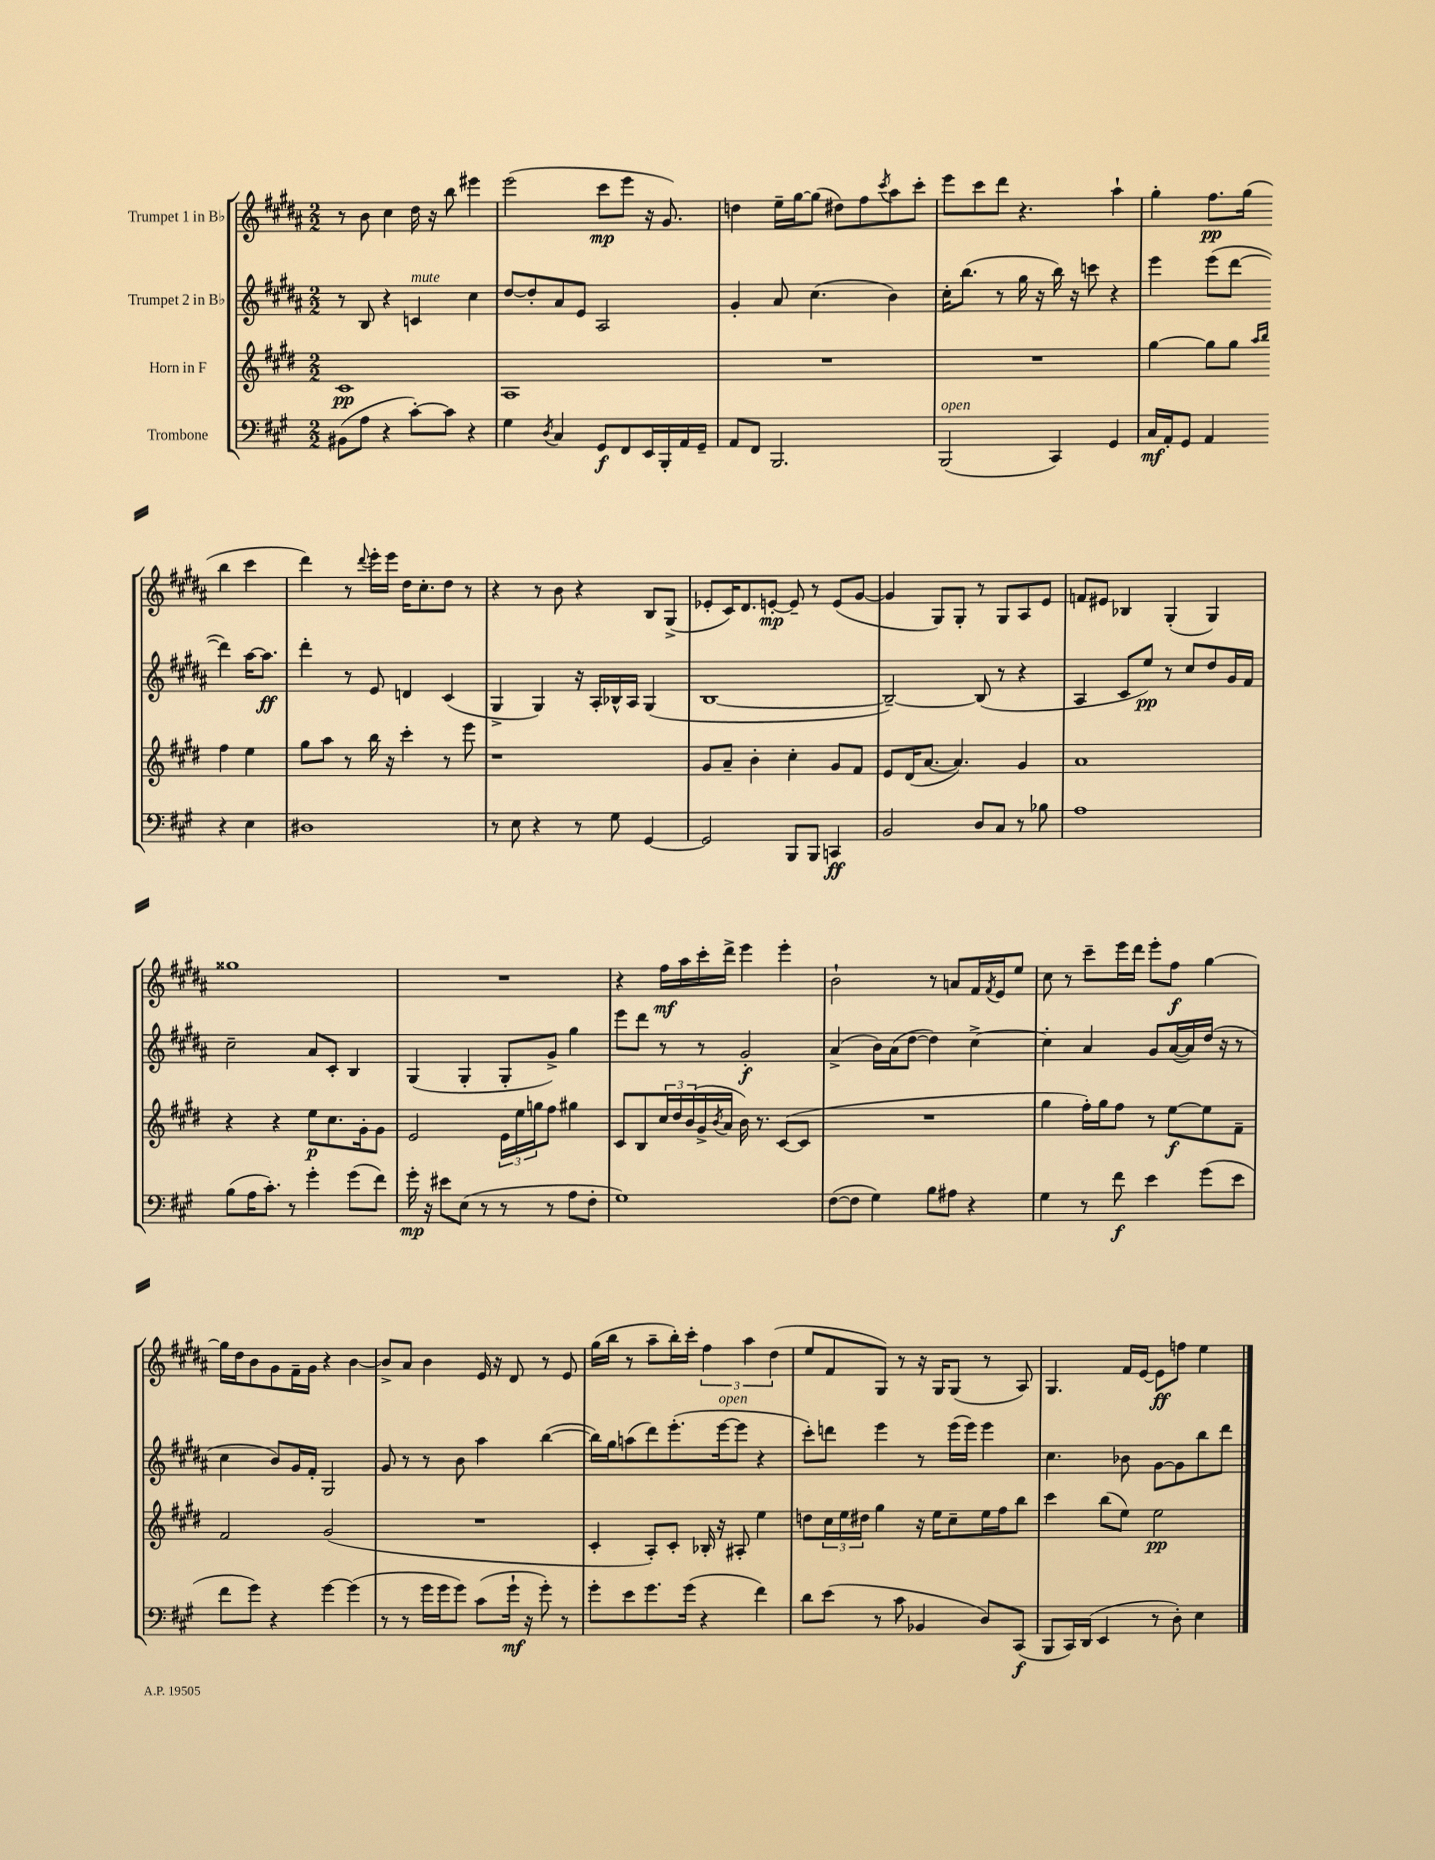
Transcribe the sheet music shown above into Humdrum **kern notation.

**kern	**dynam	**kern	**dynam	**kern	**dynam	**kern	**dynam
*part4	*part4	*part3	*part3	*part2	*part2	*part1	*part1
*staff4	*staff4	*staff3	*staff3	*staff2	*staff2	*staff1	*staff1
*I"Trombone	*	*I"Horn in F	*	*I"Trumpet 2 in B♭	*	*I"Trumpet 1 in B♭	*
*clefF4	*	*clefG2	*	*clefG2	*	*clefG2	*
*k[f#c#g#]	*	*k[f#c#g#d#]	*	*k[f#c#g#d#a#]	*	*k[f#c#g#d#a#]	*
*M2/2	*	*M2/2	*	*M2/2	*	*M2/2	*
=21	=21	=21	=21	=21	=21	=21	=21
(8BB#X\L	.	1c#	pp	8r	.	8r	.
8A\J	.	.	.	8B/	.	8b\	.
4r	.	.	.	4r	.	4cc#\	.
!	!	!	!	!LO:TX:a:i:t=mute	!	!	!
[8c#'\L)	.	.	.	4cn/	.	16dd#\	.
.	.	.	.	.	.	16r	.
8c#\J]	.	.	.	.	.	8bb\	.
4r	.	.	.	4cc#\	.	4eee#X\	.
=22	=22	=22	=22	=22	=22	=22	=22
4G#\	.	1A	.	[8dd#/L	.	(2eee\	.
.	.	.	.	8dd#'/]	.	.	.
8qD/	.	.	.	.	.	.	.
4C#/	.	.	.	8a#/	.	.	.
.	.	.	.	8e/J	.	.	.
8GG#/L	f	.	.	2A#/	.	8ccc#\L	mp
8FF#/	.	.	.	.	.	8eee\J	.
16EE/L	.	.	.	.	.	16r	.
16BBB'/	.	.	.	.	.	8.g#/)	.
16AA/	.	.	.	.	.	.	.
16GG#~/JJ	.	.	.	.	.	.	.
=23	=23	=23	=23	=23	=23	=23	=23
8AA/L	.	1r	.	4g#'/	.	4ddn\	.
8FF#/J	.	.	.	.	.	.	.
2.BBB/	.	.	.	8a#/	.	16ee~\LL	.
.	.	.	.	.	.	[16gg#\J	.
.	.	.	.	(4.cc#\	.	(8gg#\J]	.
.	.	.	.	.	.	8dd#X\L)	.
.	.	.	.	.	.	8ff#\	.
.	.	.	.	.	.	8qccc#/	.
.	.	.	.	4b\)	.	8aa#\	.
.	.	.	.	.	.	8ccc#'\J	.
=24	=24	=24	=24	=24	=24	=24	=24
!LO:TX:a:i:t=open	!	!	!	!	!	!	!
(2BBB/	.	1r	.	16cc#'\KL	.	8eee\L	.
.	.	.	.	(8.bb\J	.	.	.
.	.	.	.	.	.	8ccc#\	.
.	.	.	.	8r	.	8ddd#\J	.
.	.	.	.	16gg#\	.	4.r	.
.	.	.	.	16r	.	.	.
4CC#/)	.	.	.	16bb\)	.	.	.
.	.	.	.	16r	.	.	.
.	.	.	.	8cccn\	.	.	.
4GG#/	.	.	.	4r	.	4aa#`\	.
=25	=25	=25	=25	=25	=25	=25	=25
16C#/LL	mf	[4gg#\	.	4eee\	.	4gg#'\	.
16AA'/J	.	.	.	.	.	.	.
8GG#/J	.	.	.	.	.	.	.
4AA/	.	8gg#\L]	.	(8eee\L	.	8.ff#\L	pp
.	.	8gg#\J	.	[8ddd#\J	.	.	.
.	.	.	.	.	.	(16gg#\Jk	.
.	.	16qqaa/LL	.	.	.	.	.
.	.	16qqbb/JJ	.	.	.	.	.
4r	.	4ff#\	.	4ddd#\])	.	4bb\	.
4E\	.	4ee\	.	[16aa#\KL	.	4ccc#\	.
.	.	.	.	8.aa#\J]	ff	.	.
!!LO:LB:g=z
=26	=26	=26	=26	=26	=26	=26	=26
1D#X	.	8gg#\L	.	4ddd#'\	.	4ddd#\)	.
.	.	8aa\J	.	.	.	.	.
.	.	8r	.	8r	.	8r	.
.	.	.	.	.	.	8qqddd#/	.
.	.	16bb\	.	8e/	.	16eee'\LL	.
.	.	16r	.	.	.	16eee\JJ	.
.	.	4ccc#'\	.	4dn/	.	16dd#\KL	.
.	.	.	.	.	.	8.cc#'\	.
.	.	8r	.	(4c#/	.	8dd#\J	.
.	.	8eee\	.	.	.	8r	.
=27	=27	=27	=27	=27	=27	=27	=27
8r	.	1r	.	4G#^/	.	4r	.
8E\	.	.	.	.	.	.	.
4r	.	.	.	4G#/)	.	8r	.
.	.	.	.	.	.	8b\	.
8r	.	.	.	16r	.	4r	.
.	.	.	.	16A#'/LL	.	.	.
8G#\	.	.	.	16B-X^^/	.	.	.
.	.	.	.	16A#/JJ	.	.	.
[4GG#/	.	.	.	(4G#/	.	8B/L	.
.	.	.	.	.	.	(8G#^/J	.
=28	=28	=28	=28	=28	=28	=28	=28
2GG#/]	.	8g#/L	.	[1B	.	8e-X'/L	.
.	.	8a~/J	.	.	.	16c#/K)	.
.	.	.	.	.	.	8.d#/	.
.	.	4b'\	.	.	.	.	.
.	.	.	.	.	.	[8en'/J	mp
8BBB/L	.	4cc#'\	.	.	.	8e~/]	.
8BBB/J	.	.	.	.	.	8r	.
4CCn/	ff	8g#/L	.	.	.	(8e/L	.
.	.	8f#/J	.	.	.	[8g#/J	.
=29	=29	=29	=29	=29	=29	=29	=29
2BB/	.	8e/L	.	2B~/_)	.	4g#/]	.
.	.	(16d#/K	.	.	.	.	.
.	.	[8.a/J	.	.	.	.	.
.	.	.	.	.	.	8G#/L)	.
.	.	4.a/])	.	.	.	8G#'/J	.
8D/L	.	.	.	(8B/]	.	8r	.
8C#/J	.	.	.	8r	.	8G#/L	.
8r	.	4g#/	.	4r	.	8A#/	.
8B-X\	.	.	.	.	.	8e/J	.
=30	=30	=30	=30	=30	=30	=30	=30
1A	.	1a	.	4A#/	.	8fn/L	.
.	.	.	.	.	.	8e#X/J	.
.	.	.	.	8c#/L	.	4B-X/	.
.	.	.	.	8ee/J)	pp	.	.
.	.	.	.	8r	.	(4G#'/	.
.	.	.	.	8cc#/L	.	.	.
.	.	.	.	8dd#/	.	4G#/)	.
.	.	.	.	16g#/L	.	.	.
.	.	.	.	16f#/JJ	.	.	.
!!LO:LB:g=z
=31	=31	=31	=31	=31	=31	=31	=31
(8B\L	.	4r	.	2cc#~\	.	1gg##X	.
16A\K	.	.	.	.	.	.	.
8.c#'\J)	.	.	.	.	.	.	.
.	.	4r	.	.	.	.	.
8r	.	.	.	.	.	.	.
4g#'\	.	8ee\L	p	8a#/L	.	.	.
.	.	8.cc#\	.	8c#'/J	.	.	.
(8g#\L	.	.	.	4B/	.	.	.
.	.	16g#'\k	.	.	.	.	.
8f#\J)	.	8g#\J	.	.	.	.	.
=32	=32	=32	=32	=32	=32	=32	=32
16g#'\	mp	2e/	.	(4G#/	.	1r	.
16r	.	.	.	.	.	.	.
8e#X\L	.	.	.	.	.	.	.
(8E\J	.	.	.	4G#'/	.	.	.
8r	.	.	.	.	.	.	.
8r	.	24e\LL	.	8G#'/L	.	.	.
.	.	24ee\	.	.	.	.	.
.	.	24ggn\J	.	.	.	.	.
8r	.	8ff#\J	.	8g#^/J)	.	.	.
8A\L	.	4gg#X\	.	4gg#\	.	.	.
8F#'\J	.	.	.	.	.	.	.
=33	=33	=33	=33	=33	=33	=33	=33
1G#)	.	8c#/L	.	8eee\L	.	4r	.
.	.	8B/	.	8ddd#\J	.	.	.
.	.	24cc#/L	.	8r	.	16ff#\LL	mf
.	.	24dd#/	.	.	.	.	.
.	.	.	.	.	.	16aa#\	.
.	.	(24b/	.	.	.	.	.
.	.	16g#^/	.	8r	.	16ccc#'\	.
.	.	8qb/	.	.	.	.	.
.	.	16a/JJ	.	.	.	16ddd#^\JJ	.
.	.	16b\)	.	2g#'/	f	4eee\	.
.	.	8.r	.	.	.	.	.
.	.	([8c#/L	.	.	.	4eee'\	.
.	.	8c#/J]	.	.	.	.	.
=34	=34	=34	=34	=34	=34	=34	=34
([8F#\L	.	1r	.	(4a#^/	.	2b`\	.
8F#\J]	.	.	.	.	.	.	.
4G#\)	.	.	.	16b\LL)	.	.	.
.	.	.	.	(16a#\J	.	.	.
.	.	.	.	[8dd#\J	.	.	.
8B\L	.	.	.	4dd#\])	.	8r	.
8A#X\J	.	.	.	.	.	8an/L	.
4r	.	.	.	[4cc#^\	.	16f#/L	.
.	.	.	.	.	.	8qf#/	.
.	.	.	.	.	.	16e/J	.
.	.	.	.	.	.	8ee/J	.
=35	=35	=35	=35	=35	=35	=35	=35
4G#\	.	4gg#\	.	4cc#'\]	.	8cc#\	.
.	.	.	.	.	.	8r	.
8r	.	16ff#'\LL)	.	4a#/	.	8ccc#~\L	.
.	.	16gg#\J	.	.	.	.	.
8f#\	f	8ff#\J	.	.	.	16eee\L	.
.	.	.	.	.	.	16ddd#\JJ	.
4e\	.	8r	.	8g#/L	.	8eee'\L	.
.	.	[8ee\L	f	([16a#/L	.	8ff#\J	f
.	.	.	.	16a#/])	.	.	.
(8g#\L	.	8ee\]	.	(16dd#/JJ	.	[4gg#\	.
.	.	.	.	16r	.	.	.
8e\J	.	8f#~\J	.	8r	.	.	.
!!LO:LB:g=z
=36	=36	=36	=36	=36	=36	=36	=36
8f#\L	.	2f#/	.	4cc#\	.	16gg#\LL]	.
.	.	.	.	.	.	16dd#\J	.
8g#\J)	.	.	.	.	.	8b\	.
4r	.	.	.	8b/L)	.	8g#\	.
.	.	.	.	16g#/L	.	16f#~\L	.
.	.	.	.	16f#'/JJ	.	16g#\JJ	.
[4g#\	.	(2g#/	.	2G#/	.	4r	.
(4g#\]	.	.	.	.	.	[4b\	.
=37	=37	=37	=37	=37	=37	=37	=37
8r	.	1r	.	8g#/	.	8b^/L]	.
8r	.	.	.	8r	.	8a#/J	.
16g#\LL	.	.	.	8r	.	4b\	.
16g#\J	.	.	.	.	.	.	.
8g#\J)	.	.	.	8b\	.	.	.
(8c#\L	.	.	.	4aa#\	.	16e/	.
.	.	.	.	.	.	16r	.
16g#`\Jk	mf	.	.	.	.	8d#/	.
16r	.	.	.	.	.	.	.
8g#'\)	.	.	.	([4bb\	.	8r	.
8r	.	.	.	.	.	8e/	.
=38	=38	=38	=38	=38	=38	=38	=38
8g#'\L	.	4c#'/	.	16bb\LL])	.	(16gg#\LL	.
.	.	.	.	16gg#\J	.	16bb\JJ	.
8e\	.	.	.	(8aan\	.	8r	.
8.g#\	.	8A'/L)	.	8ddd#\)	.	8aa#~\L	.
.	.	8c#'/J	.	(8.eee'\	.	16bb'\L)	.
(16g#\Jk	.	.	.	.	.	16ccc#'\JJ	.
4r	.	16B-X'/	.	.	.	6ff#\	.
!	!	!	!	!LO:TX:a:i:t=open	!	!	!
.	.	16r	.	[16eee\k	.	.	.
.	.	8A#X'/	.	8eee\J]	.	.	.
.	.	.	.	.	.	6aa#\	.
4f#\)	.	4ee\	.	4r	.	.	.
.	.	.	.	.	.	(6dd#\	.
=39	=39	=39	=39	=39	=39	=39	=39
8d\L	.	8ddn\L	.	8ccc#'\L)	.	8ee/L	.
(8e\J	.	24cc#\L	.	8dddn\J	.	8f#/	.
.	.	24ee\	.	.	.	.	.
.	.	24dd#X\JJ	.	.	.	.	.
8r	.	4gg#\	.	4eee\	.	8G#/J)	.
8c#\	.	.	.	.	.	8r	.
4BB-X/	.	16r	.	8r	.	16r	.
.	.	16ee\KL	.	.	.	16G#/KL	.
.	.	8cc#~\	.	(16eee\LL	.	(8G#/J	.
.	.	.	.	16eee\JJ)	.	.	.
8D/L)	.	16ee\L	.	4eee\	.	8r	.
.	.	16ff#\J	.	.	.	.	.
(8CC#/J	f	8bb\J	.	.	.	8A#/)	.
=40	=40	=40	=40	=40	=40	=40	=40
8BBB/L	.	4ccc#\	.	4.cc#\	.	4.G#/	.
16CC#/L)	.	.	.	.	.	.	.
(16DD/JJ	.	.	.	.	.	.	.
4EE/	.	(8bb\L	.	.	.	.	.
.	.	8ee\J)	.	8b-X\	.	16f#/LL	.
.	.	.	.	.	.	[16e/JJ	.
8r	.	2ee\	pp	[8g#\L	.	8e\L]	ff
8D'\)	.	.	.	8g#\]	.	8ffn\J	.
4E\	.	.	.	8bb\	.	4ee\	.
.	.	.	.	8ddd#\J	.	.	.
==	==	==	==	==	==	==	==
*-	*-	*-	*-	*-	*-	*-	*-
